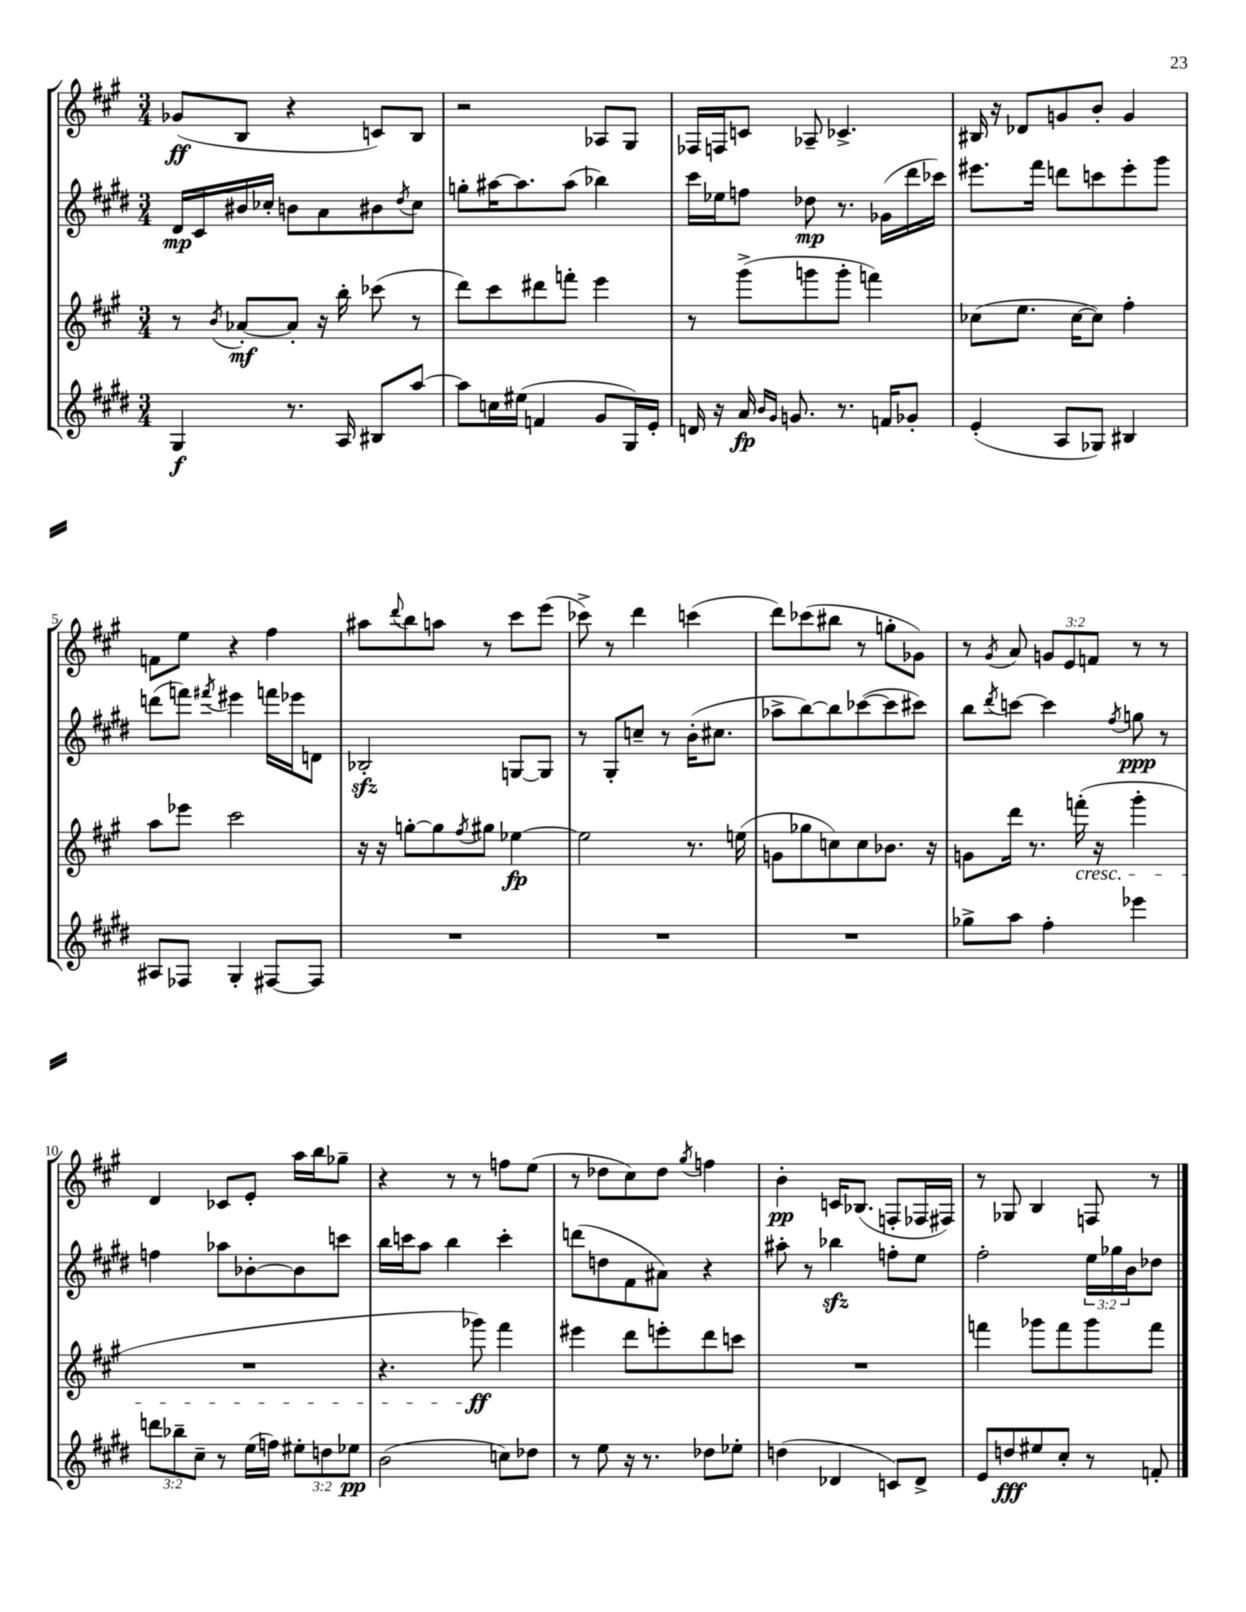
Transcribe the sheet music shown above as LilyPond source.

<<
\new StaffGroup <<
\new Staff = "s0" {
    \clef treble \key a \major \numericTimeSignature \time 3/4 \override Staff.TupletNumber.text = #tuplet-number::calc-fraction-text
    ges'8\ff( b8 r4 c'8) b8 |
    r2 aes8 gis8 |
    fes16 f16 c'8 aes8-- ces'4.-> |
    bis16 r16 des'8 g'8 b'8-. g'4 |
    f'8 e''8 r4 fis''4 |
    ais''8 \appoggiatura { d'''8 } b''8 a''8 r8 cis'''8 e'''8( |
    ces'''8->) r8 d'''4 c'''4( |
    d'''8) ces'''8( bis''8 r8 g''8-. ges'8) |
    r8 \acciaccatura { gis'8 } a'8 \tuplet 3/2 { g'8 e'8 f'8 } r8 r8 |
    d'4 ces'8 e'8-. a''16 b''16 ges''8-- |
    r4 r8 r8 f''8 e''8( |
    r8 des''8 cis''8) des''8 \acciaccatura { gis''8 } f''4 |
    b'4-.\pp c'16 bes8.( f8-. fes16 fis16) |
    r8 ges8 b4 f8 r8 \bar "|." |
}
\new Staff = "s1" {
    \clef treble \key e \major \numericTimeSignature \time 3/4 \override Staff.TupletNumber.text = #tuplet-number::calc-fraction-text
    dis'16\mp cis'16 bis'16 ces''16-. b'8 a'8 bis'8 \acciaccatura { dis''8 } ces''8 |
    g''8-. ais''16~ ais''8. ais''8( bes''4) |
    cis'''16 ees''16 f''8 des''8\mp r8. ges'16( dis'''16 ces'''16) |
    eis'''8. fis'''16 d'''8 c'''8 eis'''8-. gis'''8 |
    d'''8( f'''8) \acciaccatura { fis'''8 } eis'''4 f'''16 ees'''16 d'8 |
    bes2-.\sfz g8~ g8 |
    r8 gis8-. c''8-- r8 b'16-.( cis''8. |
    aes''8-> b''8~) b''8 ces'''8~( ces'''8 cis'''8) |
    b''8 \acciaccatura { dis'''8 } c'''8~ c'''4 \acciaccatura { fis''8 } g''8\ppp r8 |
    f''4 aes''8 bes'8~-. bes'8 c'''8 |
    b''16 c'''16 a''8 b''4 c'''4-. |
    d'''8( d''8 fis'8 ais'8) r4 |
    ais''8-. r8 bes''4\sfz f''8-. e''8 |
    fis''2-. \tuplet 3/2 { e''16 ges''16 b'16 } des''8 \bar "|." |
}
\new Staff = "s2" {
    \clef treble \key a \major \numericTimeSignature \time 3/4
    r8 \acciaccatura { b'8 } aes'8~-.\mf aes'8-. r16 b''16-. ces'''8( r8 |
    d'''8) cis'''8 dis'''8 f'''8-. e'''4 |
    r8 gis'''8->( g'''8 g'''8-. f'''4) |
    ces''8( e''8. ces''16~ ces''8) fis''4-. |
    a''8 ees'''8 cis'''2 |
    r16 r16 g''8~-. g''8 \acciaccatura { fis''8 } gis''8 ees''4~\fp |
    ees''2 r8. e''16( |
    g'8 ges''8 c''8) c''8 bes'8. r16 |
    g'8 d'''16 r8. f'''16-.\cresc( r16 gis'''4-. |
    R2. |
    r4. ges'''8\ff\!) fis'''4 |
    eis'''4 d'''8 e'''8-. d'''8 c'''8 |
    R2. |
    f'''4 ges'''8 f'''8 ges'''8 f'''8 \bar "|." |
}
\new Staff = "s3" {
    \clef treble \key e \major \numericTimeSignature \time 3/4 \override Staff.TupletNumber.text = #tuplet-number::calc-fraction-text
    gis4\f r8. a16 bis8 a''8~ |
    a''8 c''16 eis''16( f'4 gis'8 gis16) e'16-. |
    d'16 r16 a'16\fp \grace { b'16 gis'16 } g'8. r8. f'16 ges'8-. |
    e'4-.( a8 ges8) bis4 |
    ais8 fes8 gis4-. fis8~ fis8 |
    R2. |
    R2. |
    R2. |
    ges''8-> a''8 fis''4-. ees'''4 |
    \tuplet 3/2 { d'''8 bes''8-- cis''8-- } r8 e''16( f''16) \tuplet 3/2 { eis''8-. d''8 ees''8\pp } |
    b'2( c''8) des''8 |
    r8 e''8 r16 r8. des''8 ees''8-. |
    d''4( des'4 c'8) des'8-> |
    e'8 d''8\fff eis''8 cis''8-. r8 f'8-. \bar "|." |
}
>>
>>
